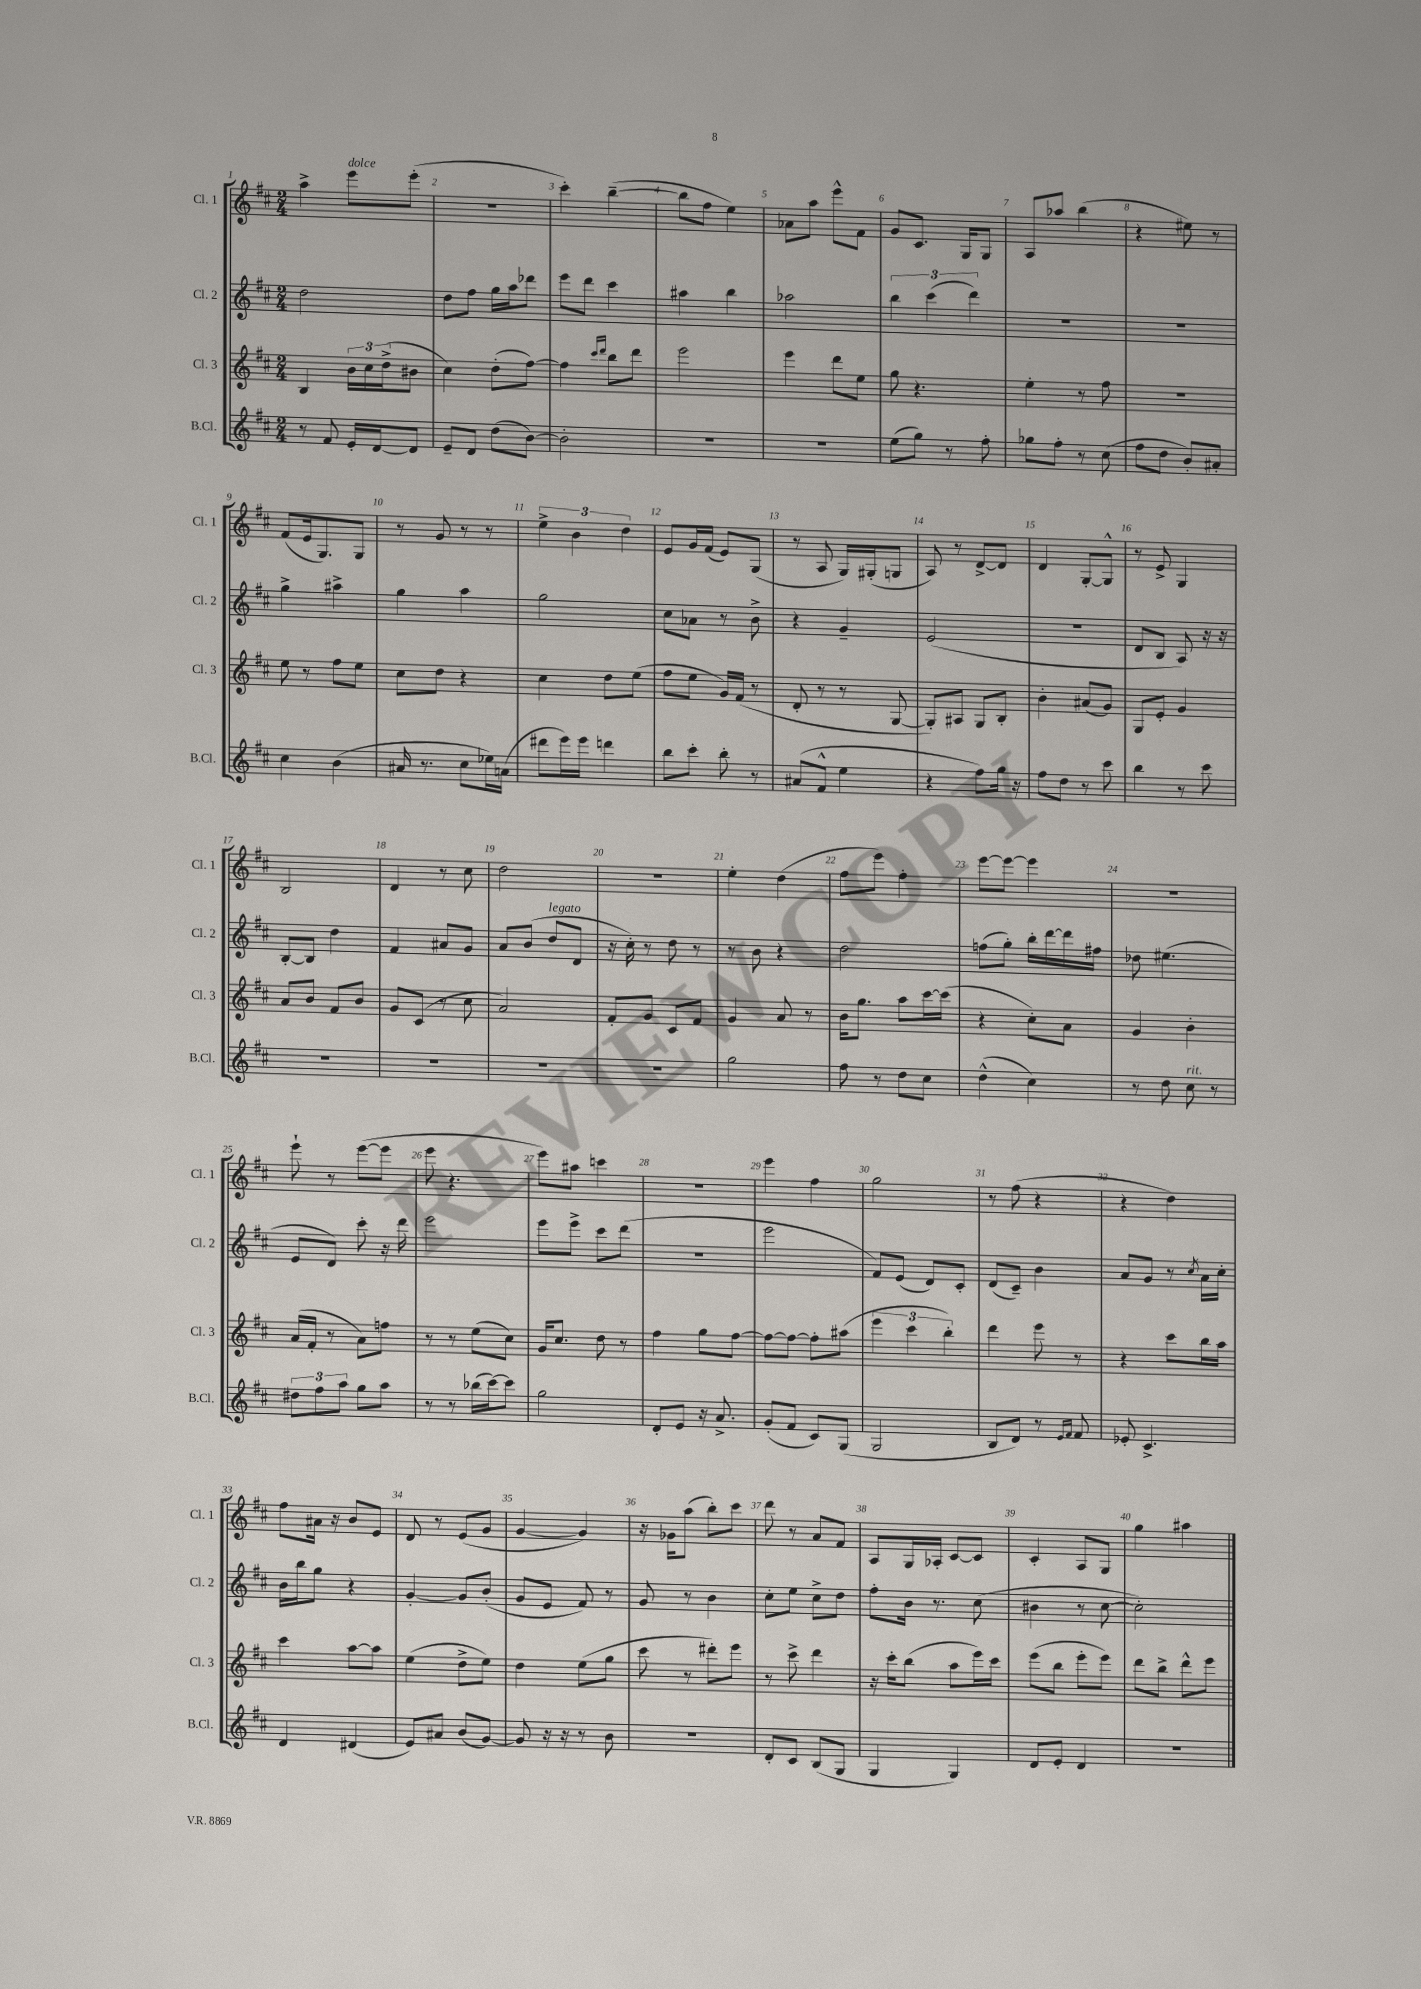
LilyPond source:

<<
\new StaffGroup <<
\new Staff = "s0" \with { instrumentName = "Cl. 1" shortInstrumentName = "Cl. 1" } {
    \clef treble \key d \major \numericTimeSignature \time 2/4
    a''4-> e'''8^\markup { \italic "dolce" } e'''8-.( |
    r2 |
    cis'''4-.) b''4~--( |
    b''8 fis''8 e''4) |
    aes'8 a''8 e'''8-^ fis'8 |
    g'8 cis'8. g16 g8 |
    a8 aes''8 b''4( |
    r4 eis''8) r8 |
    fis'8( e'16 g8.) g8 |
    r8 g'8 r8 r8 |
    \tuplet 3/2 { e''4-> b'4 d''4 } |
    e'8 g'16 fis'16( e'8) g8( |
    r8 a8 g16) gis16-.( g8 |
    a8) r8 d'8~-> d'8 |
    d'4 g8~-. g8-^ |
    r8 e'8-> g4 |
    b2 |
    d'4 r8 cis''8 |
    d''2 |
    r2 |
    e''4-. d''4( |
    fis''8 e'''8) fis''4-. |
    e'''8~ e'''8~ e'''4 |
    R2 |
    e'''8-! r8 e'''8~( e'''8 |
    e'''8 r4. |
    e'''8) ais''8 c'''4 |
    R2 |
    e'''4 fis''4 |
    g''2 |
    r8 fis''8( r4 |
    r4 d''4) |
    fis''8 ais'16 r16 b'8 e'8 |
    d'8 r8 e'8( g'8 |
    g'4~ g'4) |
    r16 ges'16 a''8( b''8-.) cis'''8 |
    d'''8 r8 a'8 fis'8 |
    a8 g16 aes16-. cis'8~ cis'8 |
    cis'4-. a8 g8 |
    g''4 ais''4 \bar "|." |
}
\new Staff = "s1" \with { instrumentName = "Cl. 2" shortInstrumentName = "Cl. 2" } {
    \clef treble \key d \major \numericTimeSignature \time 2/4
    d''2 |
    d''8 fis''8 g''16 a''16 des'''8 |
    e'''8 d'''8 cis'''4 |
    ais''4 b''4 |
    aes''2 |
    \tuplet 3/2 { b''4 cis'''4( d'''4) } |
    R2 |
    R2 |
    g''4-> ais''4-> |
    g''4 a''4 |
    g''2 |
    cis''8 aes'8 r8 b'8-> |
    r4 g'4-- |
    e'2( |
    R2 |
    d'8 b8 a8) r16 r16 |
    b8~-. b8 d''4 |
    fis'4 ais'8 g'8 |
    a'8 b'8( d''8^\markup { \italic "legato" } d'8 |
    r16 cis''16-.) r8 d''8 r8 |
    r8 b'8 r4 |
    d''2 |
    f''8( g''8-.) b''16-. d'''16~ d'''16 fis''16 |
    des''8 eis''4.( |
    e'8 d'8) cis'''8-. r16 d'''16 |
    e'''2 |
    e'''8 e'''8-> cis'''8 d'''8( |
    R2 |
    e'''2 |
    fis'8) e'8( d'8) cis'8-. |
    d'8( cis'8--) b'4 |
    a'8 g'8 r8 \acciaccatura { cis''8 } a'16 cis''16-. |
    b'16 b''16 g''8 r4 |
    g'4~-. g'8 b'8-.( |
    g'8 e'8 fis'8) r8 |
    g'8 r8 b'4 |
    cis''8-. e''8 cis''8-> d''8 |
    fis''8-. b'16 r8. cis''8( |
    bis'4 r8 cis''8~ |
    cis''2-.) \bar "|." |
}
\new Staff = "s2" \with { instrumentName = "Cl. 3" shortInstrumentName = "Cl. 3" } {
    \clef treble \key d \major \numericTimeSignature \time 2/4
    b4 \tuplet 3/2 { b'16 cis''16 d''16->( } bis'8 |
    cis''4) d''8-.( fis''8~) |
    fis''4 \grace { cis'''16 d'''16 } b''8 d'''8 |
    e'''2 |
    e'''4 d'''8 e''8 |
    g''8 r4. |
    e''4-. r8 fis''8 |
    r2 |
    e''8 r8 fis''8 e''8 |
    cis''8 d''8 r4 |
    cis''4 d''8 e''8( |
    fis''8 e''8 g'16) fis'16( r8 |
    d'8-. r8 r8 g8~ |
    g8-.) ais8 g8 b8-. |
    b'4-. ais'8( g'8) |
    g8 e'8-. g'4 |
    a'8 b'8 fis'8 b'8 |
    g'8 cis'8( r8 cis''8 |
    a'2) |
    fis'8-. g'8 cis'8 fis'8 |
    g'4 a'8 r8 |
    b'16 g''8. a''8 cis'''16~ cis'''16( |
    r4 cis''8-.) a'8 |
    g'4 b'4-. |
    a'16( fis'16-. r8 a'8) f''8 |
    r8 r8 e''8( cis''8) |
    g'16 cis''8. d''8 r8 |
    fis''4 g''8 fis''8~ |
    fis''8~ fis''8~ fis''8-. ais''8( |
    \tuplet 3/2 { e'''4 cis'''4 b''4-.) } |
    d'''4 e'''8 r8 |
    r4 cis'''8 b''16 a''16 |
    cis'''4 a''8~ a''8 |
    e''4( d''8-> e''8) |
    d''4 e''8( g''8 |
    cis'''8 r8 dis'''8-.) e'''8 |
    r8 cis'''8-> d'''4 |
    r16 cis'''16-. b''8( a''8 e'''16) cis'''16 |
    e'''8( b''8 e'''8-. e'''8) |
    d'''8 b''8-> d'''8-^ e'''8 \bar "|." |
}
\new Staff = "s3" \with { instrumentName = "B.Cl." shortInstrumentName = "B.Cl." } {
    \clef treble \key d \major \numericTimeSignature \time 2/4
    r8 fis'8 e'16-. d'16~ d'8 |
    e'8-- d'8 d''8( b'8~) |
    b'2-. |
    r2 |
    r2 |
    e''8( g''8) r8 fis''8-. |
    ges''8 fis''8-. r8 cis''8( |
    fis''8 d''8 b'8-.) ais'8-. |
    cis''4 b'4( |
    ais'16 r8. cis''8 ees''16) a'16( |
    dis'''8 e'''16) e'''16 d'''4 |
    b''8 cis'''8-. b''8-. r8 |
    ais'8( fis'8-^ e''4 |
    r4 fis''8) g''16 r16 |
    fis''8 d''8 r8 cis'''8 |
    b''4 r8 cis'''8 |
    R2 |
    R2 |
    R2 |
    R2 |
    g''2 |
    fis''8 r8 d''8 cis''8 |
    d''4-^( cis''4) |
    r8 d''8 cis''8^\markup { \italic "rit." } r8 |
    \tuplet 3/2 { dis''8 fis''8 a''8 } g''8 a''8 |
    r8 r8 bes''16( cis'''16~) cis'''8 |
    g''2 |
    d'8-. e'8 r16 a'8.-> |
    g'8-.( fis'8 cis'8) g8( |
    g2 |
    b8 d'8) r8 \grace { e'16 fis'16 } fis'8 |
    ees'8-. cis'4.-> |
    d'4 dis'4( |
    e'8) ais'8 b'8( g'8~) |
    g'8 r16 r16 r8 b'8 |
    r2 |
    d'8-. cis'8 b8( g8 |
    g4 g4) |
    d'8 e'8-. d'4 |
    R2 \bar "|." |
}
>>
>>
\layout { \context { \Score \override BarNumber.break-visibility = ##(#f #t #t) barNumberVisibility = #all-bar-numbers-visible } }
